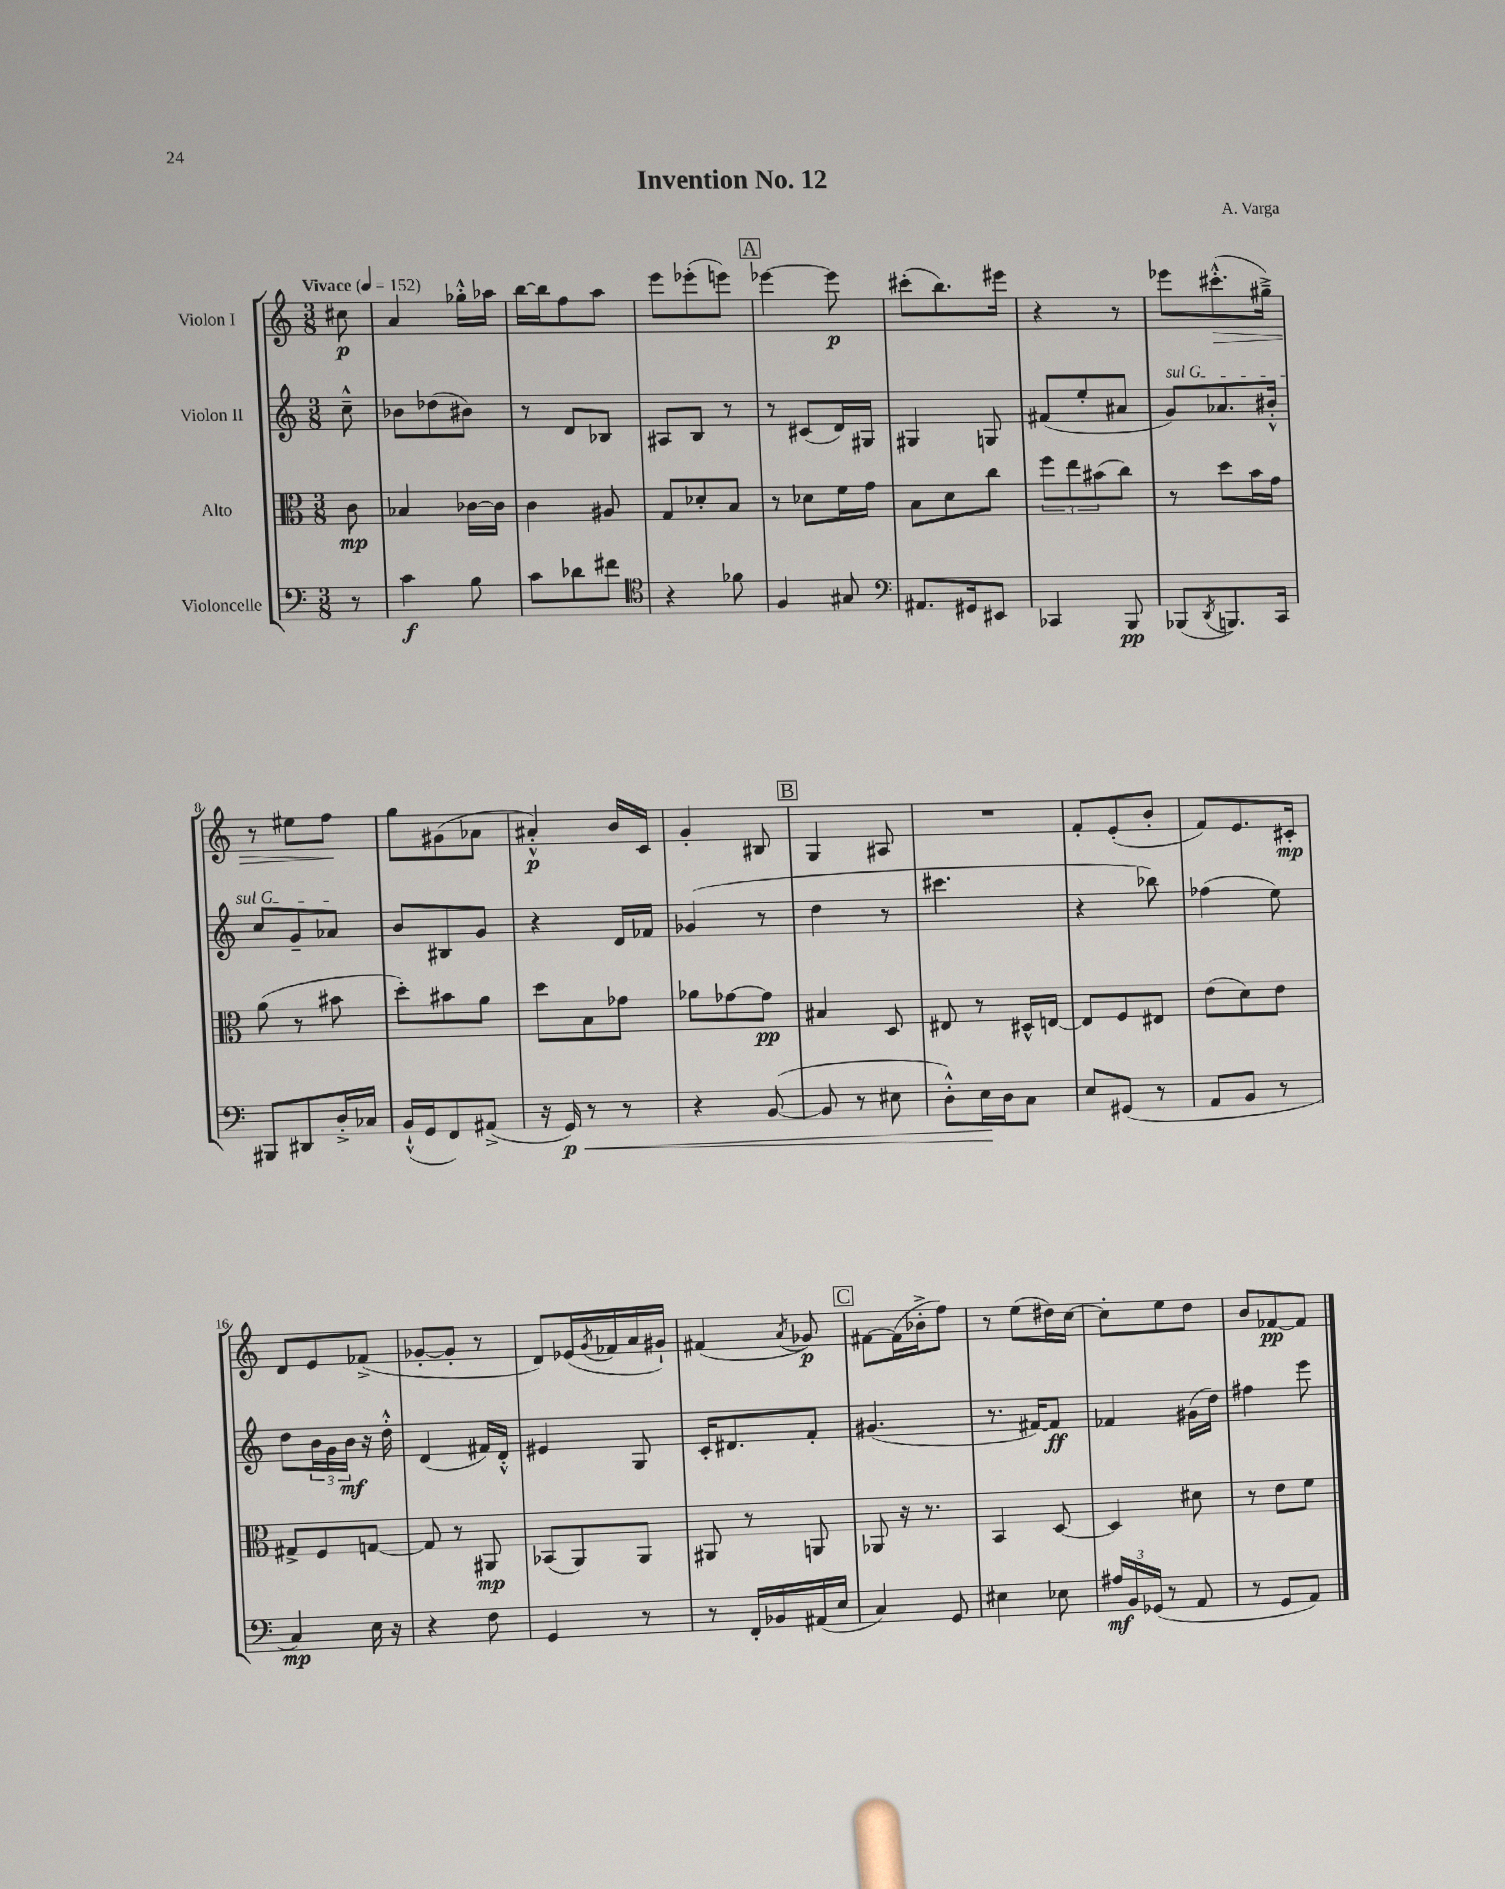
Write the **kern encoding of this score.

**kern	**dynam	**kern	**dynam	**kern	**dynam	**kern	**dynam
*part4	*part4	*part3	*part3	*part2	*part2	*part1	*part1
*staff4	*staff4	*staff3	*staff3	*staff2	*staff2	*staff1	*staff1
*I"Violoncelle	*	*I"Alto	*	*I"Violon II	*	*I"Violon I	*
*clefF4	*	*clefC3	*	*clefG2	*	*clefG2	*
*k[]	*	*k[]	*	*k[]	*	*k[]	*
*M3/8	*	*M3/8	*	*M3/8	*	*M3/8	*
*MM152	*	*MM152	*	*MM152	*	*MM152	*
=	=	=	=	=	=	=	=
!	!	!	!	!	!	!LO:TX:a:B:t=Vivace	!
8r	.	8c\	mp	8cc~^^\	.	8cc#X\	p
=1	=1	=1	=1	=1	=1	=1	=1
4c\	f	4B-X/	.	8b-X\L	.	4a/	.
.	.	.	.	(8dd-X\	.	.	.
8B\	.	[16c-X\LL	.	8b#X\J)	.	16gg-X'^^\LL	.
.	.	16c-\JJ]	.	.	.	16aa-X\JJ	.
=2	=2	=2	=2	=2	=2	=2	=2
8c\L	.	4c\	.	8r	.	[16bb\LL	.
.	.	.	.	.	.	16bb\J]	.
8d-X\	.	.	.	8d/L	.	8ff\	.
8f#X\J	.	8A#X/	.	8B-X/J	.	8aa\J	.
=3	=3	=3	=3	=3	=3	=3	=3
*clefC4	*	*	*	*	*	*	*
4r	.	8G/L	.	8A#X/L	.	8eee\L	.
.	.	8d-X'/	.	8B/J	.	(8eee-X'\	.
8f-X\	.	8B/J	.	8r	.	8eeen\J)	.
!!LO:REH:place=s1:t=A
=4	=4	=4	=4	=4	=4	=4	=4
4F/	.	8r	.	8r	.	[4eee-X\	.
.	.	8d-X\L	.	(8c#X/L	.	.	.
8G#X/	.	16f\L	.	16d/L)	.	8eee-\]	p
.	.	16g\JJ	.	16G#X/JJ	.	.	.
=5	=5	=5	=5	=5	=5	=5	=5
*clefF4	*	*	*	*	*	*	*
8.AA#X/L	.	8B\L	.	4G#X/	.	(8ccc#X'\L	.
.	.	8d\	.	.	.	8.bb\)	.
16GG#X/k	.	.	.	.	.	.	.
8EE#X/J	.	8cc\J	.	8Gn/	.	.	.
.	.	.	.	.	.	16eee#X\Jk	.
=6	=6	=6	=6	=6	=6	=6	=6
4CC-X/	.	12ff\L	.	(8f#X/L	.	4r	.
.	.	12ee\	.	.	.	.	.
.	.	.	.	8ee'/	.	.	.
.	.	(12b#X\	.	.	.	.	.
8BBB/	pp	8cc\J)	.	8a#X/J	.	8r	.
=7	=7	=7	=7	=7	=7	=7	=7
!	!	!	!	!LO:TX:a:i:t=sul G	!	!	!
(8BBB-X/L	.	8r	.	8g/L)	.	8eee-X\L	.
8qDD/	.	.	.	.	.	.	.
!	!	!	!	!	!	!	!LO:HP:b
8.BBBn/)	.	8dd\L	.	8.a-X/	.	(8.ccc#X'^^\	>
.	.	16b\L	.	.	.	.	.
16CC/Jk	.	16g\JJ	.	16b#X'^^/Jk	.	16gg#X~^\Jk)	.
!!LO:LB:g=z
=8	=8	=8	=8	=8	=8	=8	=8
8BBB#X/L	.	(8a\	.	8cc/L	.	8r	.
8DD#X/	.	8r	.	8g~/	.	8ee#X\L	.
16D'^/L	.	8b#X\	.	8a-X/J	.	8ff\J	.
16C-X/JJ	.	.	.	.	.	.	.
.	.	.	.	.	.	.	]
=9	=9	=9	=9	=9	=9	=9	=9
(16BB`^^/LL	.	8dd'\L)	.	8b/L	.	8gg\L	.
16GG/J	.	.	.	.	.	.	.
8FF/)	.	8b#X\	.	8B#X/	.	(8g#X\	.
(8AA#X^/J	.	8a\J	.	8g/J	.	8a-X\J	.
=10	=10	=10	=10	=10	=10	=10	=10
16r	.	8dd\L	.	4r	.	4a#X'^^/)	p
!	!LO:HP:b	!	!	!	!	!	!
16GG/)	< p	.	.	.	.	.	.
8r	.	8B\	.	.	.	.	.
8r	.	8g-X\J	.	16d/LL	.	16b/LL	.
.	.	.	.	16f-X/JJ	.	16c/JJ	.
=11	=11	=11	=11	=11	=11	=11	=11
4r	.	8a-X\L	.	(4g-X/	.	4g'/	.
.	.	[8g-X\	.	.	.	.	.
([8BB/	.	8g-\J]	pp	8r	.	8B#X/	.
!!LO:REH:place=s1:t=B
=12	=12	=12	=12	=12	=12	=12	=12
8BB/]	.	4B#X/	.	4dd\	.	4G/	.
8r	.	.	.	.	.	.	.
8E#X\	.	8D/	.	8r	.	8A#X/	.
=13	=13	=13	=13	=13	=13	=13	=13
8D'^^\L)	.	8E#X/	.	4.ccc#X\	.	4.r	.
16E\L	.	8r	.	.	.	.	.
16D\J	[	.	.	.	.	.	.
8C\J	.	16D#X^^/LL	.	.	.	.	.
.	.	[16En/JJ	.	.	.	.	.
=14	=14	=14	=14	=14	=14	=14	=14
8E/L	.	8E/L]	.	4r	.	8f'/L	.
(8GG#X/J	.	8F/	.	.	.	(8e'/	.
8r	.	8E#X/J	.	8bb-X\)	.	8b'/J	.
=15	=15	=15	=15	=15	=15	=15	=15
8AA/L	.	(8e\L	.	(4ff-X\	.	8f/L)	.
8BB/J	.	8d\)	.	.	.	8.e/	.
8r	.	8e\J	.	8ee\)	.	.	.
.	.	.	.	.	.	16c#X'/Jk	mp
!!LO:LB:g=z
=16	=16	=16	=16	=16	=16	=16	=16
4C/)	mp	8G#X^/L	.	8dd\L	.	8d/L	.
.	.	8F/	.	24b\L	.	8e/	.
.	.	.	.	24g\	.	.	.
.	.	.	.	24b\JJ	mf	.	.
16E\	.	[8Gn/J	.	16r	.	(8f-X^/J	.
16r	.	.	.	16dd'^^\	.	.	.
=17	=17	=17	=17	=17	=17	=17	=17
4r	.	8G/]	.	(4d/	.	[8g-X'/L	.
.	.	8r	.	.	.	8g-'/J]	.
8F\	.	8AA#X/	mp	16f#X/LL)	.	8r	.
.	.	.	.	16d'^^/JJ	.	.	.
=18	=18	=18	=18	=18	=18	=18	=18
4GG/	.	(8BB-X/L	.	4e#X/	.	8d/L)	.
.	.	8AA/)	.	.	.	(16e-X/L	.
.	.	.	.	.	.	8qg/	.
.	.	.	.	.	.	16f-X/	.
8r	.	8AA/J	.	8G/	.	16a/	.
.	.	.	.	.	.	16g#X`/JJ)	.
=19	=19	=19	=19	=19	=19	=19	=19
8r	.	8AA#X/	.	16c'/KL	.	(4f#X/	.
.	.	.	.	8.d#X/	.	.	.
16FF'/LL	.	8r	.	.	.	.	.
16BB-X/	.	.	.	.	.	.	.
.	.	.	.	.	.	8qa/	.
(16AA#X/	.	8AAn/	.	8f'/J	.	8g-X/)	p
16E/JJ	.	.	.	.	.	.	.
!!LO:REH:place=s1:t=C
=20	=20	=20	=20	=20	=20	=20	=20
4C/)	.	8AA-X/	.	(4.g#X/	.	[8f#X\L	.
.	.	16r	.	.	.	(16f#\L]	.
.	.	8.r	.	.	.	16b-X'^\J	.
8GG/	.	.	.	.	.	8ff\J)	.
=21	=21	=21	=21	=21	=21	=21	=21
4E#X\	.	4BB/	.	8.r	.	8r	.
.	.	.	.	.	.	(8ee\L	.
.	.	.	.	[16f#X/KL)	.	.	.
8E-X\	.	[8D/	.	8f#/J]	ff	16dd#X\L)	.
.	.	.	.	.	.	[16cc\JJ	.
=22	=22	=22	=22	=22	=22	=22	=22
24A#X/LL	mf	4D/]	.	4f-X/	.	8cc'\L]	.
24BB/	.	.	.	.	.	.	.
(24GG-X/JJ	.	.	.	.	.	.	.
8r	.	.	.	.	.	8ee\	.
8AA/	.	8d#X\	.	(16g#X\LL	.	8dd\J	.
.	.	.	.	16dd\JJ)	.	.	.
=23	=23	=23	=23	=23	=23	=23	=23
8r	.	8r	.	4ff#X\	.	8b/L	.
8GG/L	.	8e\L	.	.	.	[8f-X/	pp
8AA/J)	.	8f\J	.	8eee\	.	8f-/J]	.
==	==	==	==	==	==	==	==
*-	*-	*-	*-	*-	*-	*-	*-
